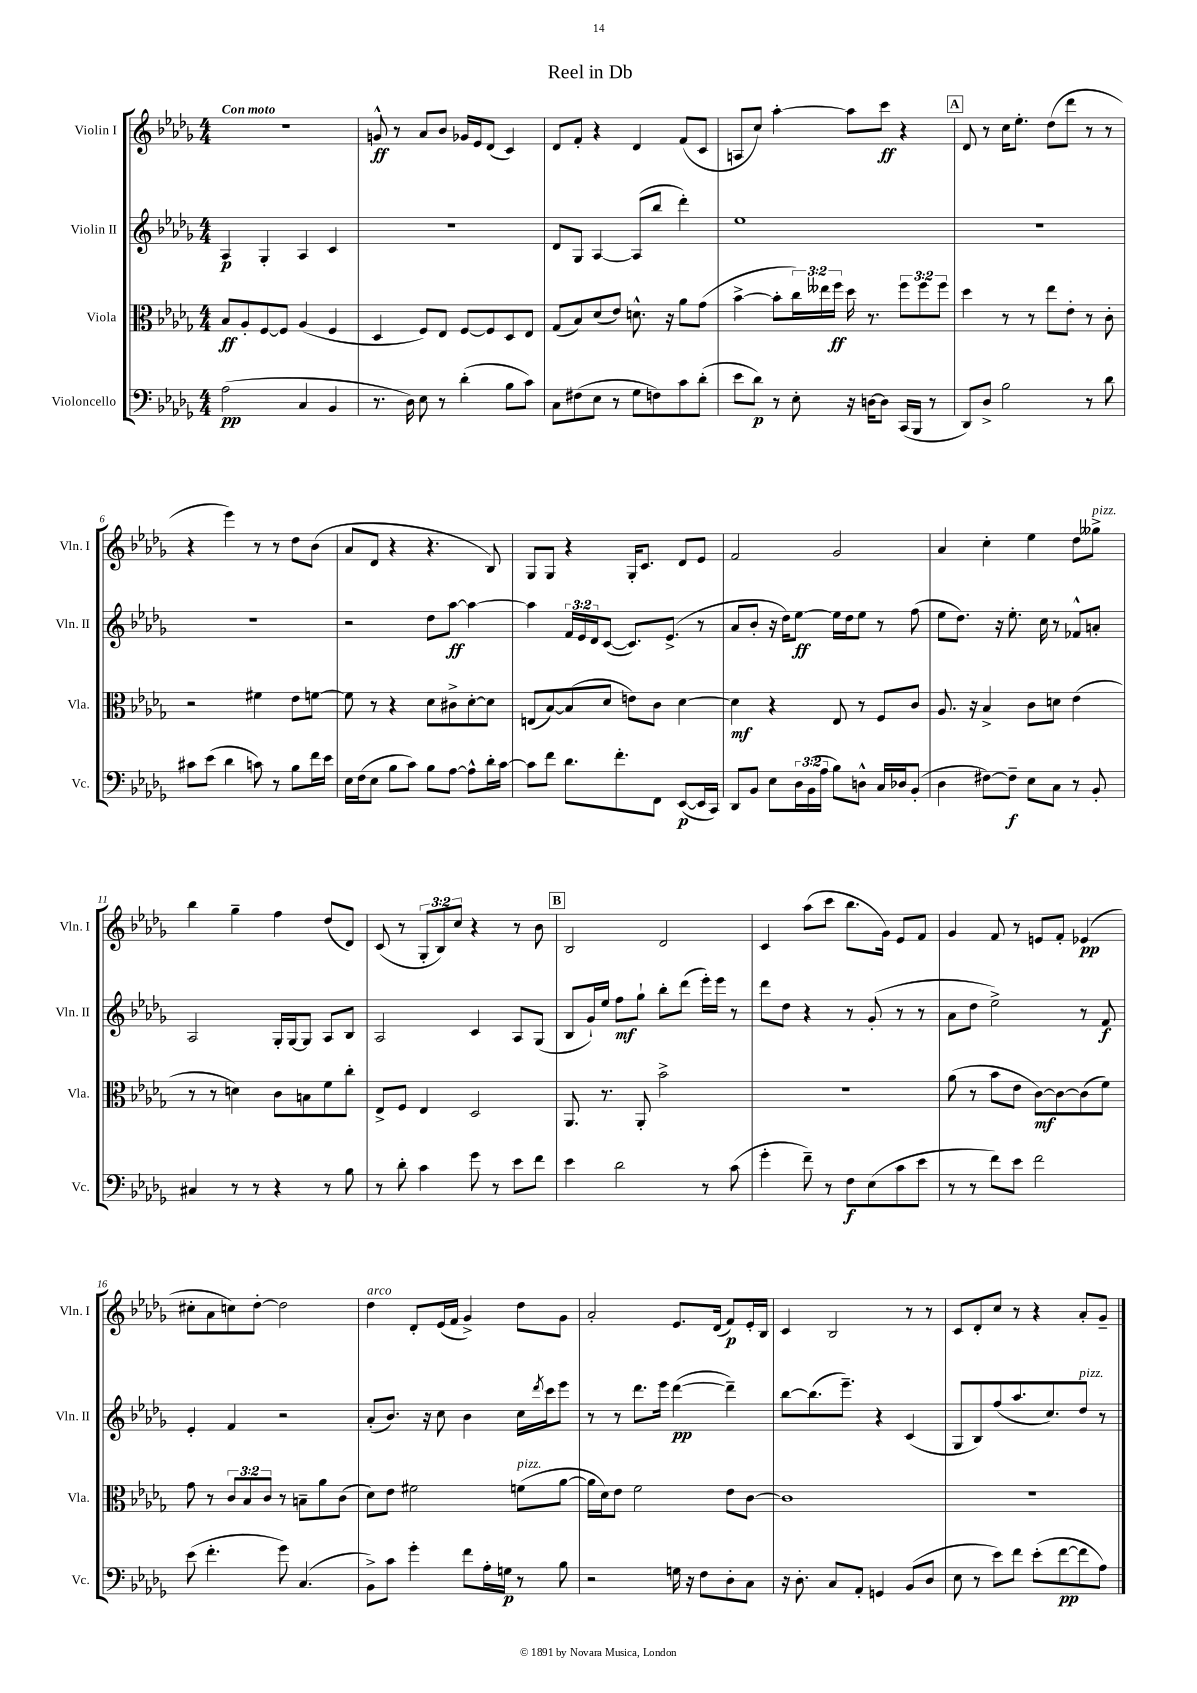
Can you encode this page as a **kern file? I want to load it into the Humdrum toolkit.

**kern	**dynam	**kern	**dynam	**kern	**dynam	**kern	**dynam
*part4	*part4	*part3	*part3	*part2	*part2	*part1	*part1
*staff4	*staff4	*staff3	*staff3	*staff2	*staff2	*staff1	*staff1
*I"Violoncello	*	*I"Viola	*	*I"Violin II	*	*I"Violin I	*
*I'Vc.	*	*I'Vla.	*	*I'Vln. II	*	*I'Vln. I	*
*clefF4	*	*clefC3	*	*clefG2	*	*clefG2	*
*k[b-e-a-d-g-]	*	*k[b-e-a-d-g-]	*	*k[b-e-a-d-g-]	*	*k[b-e-a-d-g-]	*
*M4/4	*	*M4/4	*	*M4/4	*	*M4/4	*
=1	=1	=1	=1	=1	=1	=1	=1
!	!	!	!	!	!	!LO:TX:a:B:t=Con moto	!
(2A-\	pp	8B-/L	ff	4A-/	p	1r	.
.	.	8A-'/	.	.	.	.	.
.	.	[8F/	.	4G-'/	.	.	.
.	.	8F/J]	.	.	.	.	.
4C/	.	(4A-/	.	4A-/	.	.	.
4BB-/	.	4F/	.	4c/	.	.	.
=2	=2	=2	=2	=2	=2	=2	=2
8.r	.	4D-/	.	1r	.	8gn^^/	ff
.	.	.	.	.	.	8r	.
16D-\)	.	.	.	.	.	.	.
8E-\	.	8F/L)	.	.	.	8a-/L	.
8r	.	8E-/J	.	.	.	8b-/J	.
(4d-'\	.	[8F/L	.	.	.	16g-X/LL	.
.	.	.	.	.	.	16e-/J	.
.	.	8F/]	.	.	.	(8d-/J	.
8B-\L	.	8D-/	.	.	.	4c/)	.
8c\J)	.	8E-/J	.	.	.	.	.
=3	=3	=3	=3	=3	=3	=3	=3
8C\L	.	(8G-/L	.	8d-/L	.	8d-/L	.
(8F#X\	.	8B-/)	.	8G-/J	.	8f'/J	.
8E-\J	.	(8d-/	.	[4A-/	.	4r	.
8r	.	8e-/J)	.	.	.	.	.
8G-\L	.	8.dn^^\	.	(8A-/L]	.	4d-/	.
8Fn\)	.	.	.	8bb-/J	.	.	.
.	.	16r	.	.	.	.	.
8c\	.	8a-\L	.	4ddd-'\)	.	(8f/L	.
(8d-'\J	.	(8g-\J	.	.	.	8c/J	.
=4	=4	=4	=4	=4	=4	=4	=4
8e-\L	.	[4b-^\	.	1ee-	.	8An/L	.
8d-\J)	p	.	.	.	.	8cc/J)	.
8r	.	8b-'\L]	.	.	.	[4aa-'\	.
8E-'\	.	24cc\L)	.	.	.	.	.
.	.	24ee--X\	.	.	.	.	.
.	.	24ff\JJ	ff	.	.	.	.
16r	.	16dd-\	.	.	.	8aa-\L]	.
[16Dn\KL	.	8.r	.	.	.	.	.
8D\J]	.	.	.	.	.	8ccc\J	ff
(16CC/LL	.	12ff\L	.	.	.	4r	.
16BBB-/JJ	.	.	.	.	.	.	.
.	.	12ff\	.	.	.	.	.
8r	.	.	.	.	.	.	.
.	.	12ff\J	.	.	.	.	.
!!LO:REH:place=s1:t=A
=5	=5	=5	=5	=5	=5	=5	=5
8DD-/L)	.	4dd-\	.	1r	.	8d-/	.
8D-^/J	.	.	.	.	.	8r	.
2B-\	.	8r	.	.	.	16cc\KL	.
.	.	.	.	.	.	8.ee-'\J	.
.	.	8r	.	.	.	.	.
.	.	8ee-\L	.	.	.	(8dd-\L	.
.	.	8e-'\J	.	.	.	8ddd-\J	.
8r	.	8r	.	.	.	8r	.
8d-\	.	8c'\	.	.	.	8r	.
!!LO:LB:g=z
=6	=6	=6	=6	=6	=6	=6	=6
8c#X\L	.	2r	.	1r	.	4r	.
(8e-\J	.	.	.	.	.	.	.
4d-\	.	.	.	.	.	4eee-\)	.
8cn\)	.	4f#X\	.	.	.	8r	.
8r	.	.	.	.	.	8r	.
8B-\L	.	8e-\L	.	.	.	8dd-\L	.
16f\L	.	[8fn\J	.	.	.	(8b-\J	.
16e-\JJ	.	.	.	.	.	.	.
=7	=7	=7	=7	=7	=7	=7	=7
16E-\LL	.	8f\]	.	2r	.	8a-/L	.
(16F\J	.	.	.	.	.	.	.
8E-\J	.	8r	.	.	.	8d-/J	.
8B-\L	.	4r	.	.	.	4r	.
8c\J)	.	.	.	.	.	.	.
8B-\L	.	8d-\L	.	8dd-\L	.	4.r	.
[8A-\J	.	8c#X^\	.	[8aa-\J	ff	.	.
8A-^^\L]	.	[8d-'\	.	4aa-\_	.	.	.
16d-'\L	.	8d-\J]	.	.	.	8B-/)	.
[16c\JJ	.	.	.	.	.	.	.
=8	=8	=8	=8	=8	=8	=8	=8
8c\L]	.	(8En/L	.	4aa-\]	.	8G-/L	.
8f\J	.	[8B-/)	.	.	.	8G-/J	.
8.d-\L	.	(8B-/]	.	24f/LL	.	4r	.
.	.	.	.	24e-/	.	.	.
.	.	.	.	24d-/J	.	.	.
.	.	8d-/J	.	([8c/J	.	.	.
8.f'\	.	.	.	.	.	.	.
.	.	8en\L)	.	8.c/L])	.	16G-'/KL	.
.	.	.	.	.	.	8.c/J	.
8FF\J	.	8c\J	.	.	.	.	.
.	.	.	.	(8.e-^/J	.	.	.
([8EE-/L	p	[4d-\	.	.	.	8d-/L	.
16EE-/L]	.	.	.	8r	.	8e-/J	.
16CC/JJ)	.	.	.	.	.	.	.
=9	=9	=9	=9	=9	=9	=9	=9
8DD-/L	.	4d-\]	mf	8a-/L	.	2f/	.
8BB-/J	.	.	.	8b-'/J	.	.	.
8E-\L	.	4r	.	16r	.	.	.
.	.	.	.	16dd-\KL)	.	.	.
24D-\L	.	.	.	[8ee-\J	ff	.	.
(24BB-\	.	.	.	.	.	.	.
24A-\JJ	.	.	.	.	.	.	.
8B-\L)	.	8E-/	.	16ee-\LL]	.	2g-/	.
.	.	.	.	16dd-\J	.	.	.
8Dn^^\J	.	8r	.	8ee-\J	.	.	.
16C/LL	.	8F/L	.	8r	.	.	.
16D-X/J	.	.	.	.	.	.	.
(8BB-'/J	.	8c/J	.	(8ff\	.	.	.
=10	=10	=10	=10	=10	=10	=10	=10
4D-\	.	8.A-/	.	8ee-\L	.	4a-/	.
.	.	.	.	8.dd-\J)	.	.	.
.	.	16r	.	.	.	.	.
[8F#X\L)	.	4B-^/	.	.	.	4cc'\	.
.	.	.	.	16r	.	.	.
8F#~\J]	f	.	.	8.ee-'\	.	.	.
8E-\L	.	8c\L	.	.	.	4ee-\	.
.	.	.	.	16cc\	.	.	.
8C\J	.	8dn\J	.	8r	.	.	.
8r	.	(4e-\	.	8f-X^^/L	.	8dd-\L	.
!	!	!	!	!	!	!LO:TX:a:i:t=pizz.	!
8BB-'/	.	.	.	8an'/J	.	8gg--X^\J	.
!!LO:LB:g=z
=11	=11	=11	=11	=11	=11	=11	=11
4C#X/	.	8r	.	2A-/	.	4bb-\	.
.	.	8r	.	.	.	.	.
8r	.	4dn\)	.	.	.	4gg-~\	.
8r	.	.	.	.	.	.	.
4r	.	8c\L	.	16G-'/LL	.	4ff\	.
.	.	.	.	[16G-/J	.	.	.
.	.	8Bn\	.	8G-/J]	.	.	.
8r	.	8f\	.	8A-/L	.	(8dd-/L	.
8B-\	.	8cc'\J	.	8B-/J	.	8d-/J)	.
=12	=12	=12	=12	=12	=12	=12	=12
8r	.	8E-^/L	.	2A-/	.	(8c/	.
8d-'\	.	8F/J	.	.	.	8r	.
4c\	.	4E-/	.	.	.	12G-'/L	.
.	.	.	.	.	.	12B-/)	.
.	.	.	.	.	.	12cc/J	.
8g-\	.	2D-/	.	4c/	.	4r	.
8r	.	.	.	.	.	.	.
8e-\L	.	.	.	8A-/L	.	8r	.
8f\J	.	.	.	(8G-/J	.	8b-\	.
!!LO:REH:place=s1:t=B
=13	=13	=13	=13	=13	=13	=13	=13
4e-\	.	8.AA-/	.	8B-/L	.	2B-/	.
.	.	.	.	16g-`/L)	.	.	.
.	.	8.r	.	16ee-/JJ	.	.	.
2d-\	.	.	.	8ff\L	mf	.	.
.	.	8AA-'/	.	8gg-`\J	.	.	.
.	.	2b-^\	.	8bb-'\L	.	2d-/	.
.	.	.	.	(8ddd-\J	.	.	.
8r	.	.	.	16eee-'\LL)	.	.	.
.	.	.	.	16eee-\JJ	.	.	.
(8c\	.	.	.	8r	.	.	.
=14	=14	=14	=14	=14	=14	=14	=14
4g-'\	.	1r	.	8ddd-\L	.	4c/	.
.	.	.	.	8dd-\J	.	.	.
8f~\)	.	.	.	4r	.	(8aa-\L	.
8r	.	.	.	.	.	8ccc\J	.
8F\L	f	.	.	8r	.	8.bb-\L	.
(8E-\	.	.	.	(8g-'/	.	.	.
.	.	.	.	.	.	16g-\Jk)	.
8c\	.	.	.	8r	.	8e-/L	.
8e-\J	.	.	.	8r	.	8f/J	.
=15	=15	=15	=15	=15	=15	=15	=15
8r	.	(8a-\	.	8a-\L	.	4g-/	.
8r	.	8r	.	8dd-\J	.	.	.
8f\L)	.	8b-\L	.	2ee-^\)	.	8f/	.
8e-\J	.	8e-\J	.	.	.	8r	.
2f\	.	[8c\L)	mf	.	.	8en/L	.
.	.	8c\_	.	.	.	8f'/J	.
.	.	(8c\]	.	8r	.	(4e-X/	pp
.	.	8f\J)	.	8f/	f	.	.
!!LO:LB:g=z
=16	=16	=16	=16	=16	=16	=16	=16
(8e-\	.	8g-\	.	4e-'/	.	8cc#X'\L	.
4.f'\	.	8r	.	.	.	8a-\	.
.	.	12c/L	.	4f/	.	8ccn\)	.
.	.	12B-/	.	.	.	.	.
.	.	.	.	.	.	[8dd-'\J	.
.	.	12c/J	.	.	.	.	.
8g-\)	.	8r	.	2r	.	2dd-\]	.
(4.C/	.	8Bn~\L	.	.	.	.	.
.	.	8a-\	.	.	.	.	.
.	.	(8c\J	.	.	.	.	.
=17	=17	=17	=17	=17	=17	=17	=17
!	!	!	!	!	!	!LO:TX:a:i:t=arco	!
8BB-^\L)	.	8d-\L)	.	(8a-'/L	.	4dd-\	.
8c\J	.	8e-\J	.	8.b-/J)	.	.	.
4g-'\	.	2f#X\	.	.	.	8d-'/L	.
.	.	.	.	16r	.	.	.
.	.	.	.	8cc\	.	(16e-/L	.
.	.	.	.	.	.	16f/JJ	.
8f\L	.	.	.	4b-\	.	4g-^/)	.
16A-'\L	.	.	.	.	.	.	.
16Gn\JJ	p	.	.	.	.	.	.
!	!	!LO:TX:a:i:t=pizz.	!	!	!	!	!
8r	.	(8fn\L	.	16cc\LL	.	8dd-\L	.
.	.	.	.	8qddd-/	.	.	.
.	.	.	.	16ccc\J	.	.	.
8B-\	.	[8a-\J	.	8eee-\J	.	8g-\J	.
=18	=18	=18	=18	=18	=18	=18	=18
2r	.	16a-\LL]	.	8r	.	2a-'/	.
.	.	16d-\J)	.	.	.	.	.
.	.	8e-\J	.	8r	.	.	.
.	.	2f\	.	8.ddd-\L	.	.	.
.	.	.	.	16eee-\Jk	.	.	.
16Gn\	.	.	.	([4ddd-\	pp	8.e-/L	.
16r	.	.	.	.	.	.	.
8F\L	.	.	.	.	.	.	.
.	.	.	.	.	.	(16d-/Jk	.
8D-'\	.	8e-\L	.	4ddd-~\])	.	8f/L)	p
8C\J	.	[8c\J	.	.	.	16e-'/L	.
.	.	.	.	.	.	16B-/JJ	.
=19	=19	=19	=19	=19	=19	=19	=19
16r	.	1c]	.	[8bb-\L	.	4c/	.
8.D-'\	.	.	.	.	.	.	.
.	.	.	.	(8.bb-\]	.	.	.
8C/L	.	.	.	.	.	2B-/	.
.	.	.	.	8.eee-~\J)	.	.	.
8AA-'/J	.	.	.	.	.	.	.
4GGn/	.	.	.	4r	.	.	.
(8BB-/L	.	.	.	(4c/	.	8r	.
8D-/J	.	.	.	.	.	8r	.
=20	=20	=20	=20	=20	=20	=20	=20
8E-\	.	1r	.	8G-/L	.	8c/L	.
8r	.	.	.	8B-/)	.	8d-'/	.
8e-\L)	.	.	.	(8ff/	.	8cc/J	.
8f\J	.	.	.	8.aa-/	.	8r	.
(8e-'\L	.	.	.	.	.	4r	.
.	.	.	.	8.cc/)	.	.	.
[8f\	pp	.	.	.	.	.	.
!	!	!	!	!LO:TX:a:i:t=pizz.	!	!	!
8f\]	.	.	.	8dd-/J	.	8a-'/L	.
8A-\J)	.	.	.	8r	.	8g-~/J	.
==	==	==	==	==	==	==	==
*-	*-	*-	*-	*-	*-	*-	*-
